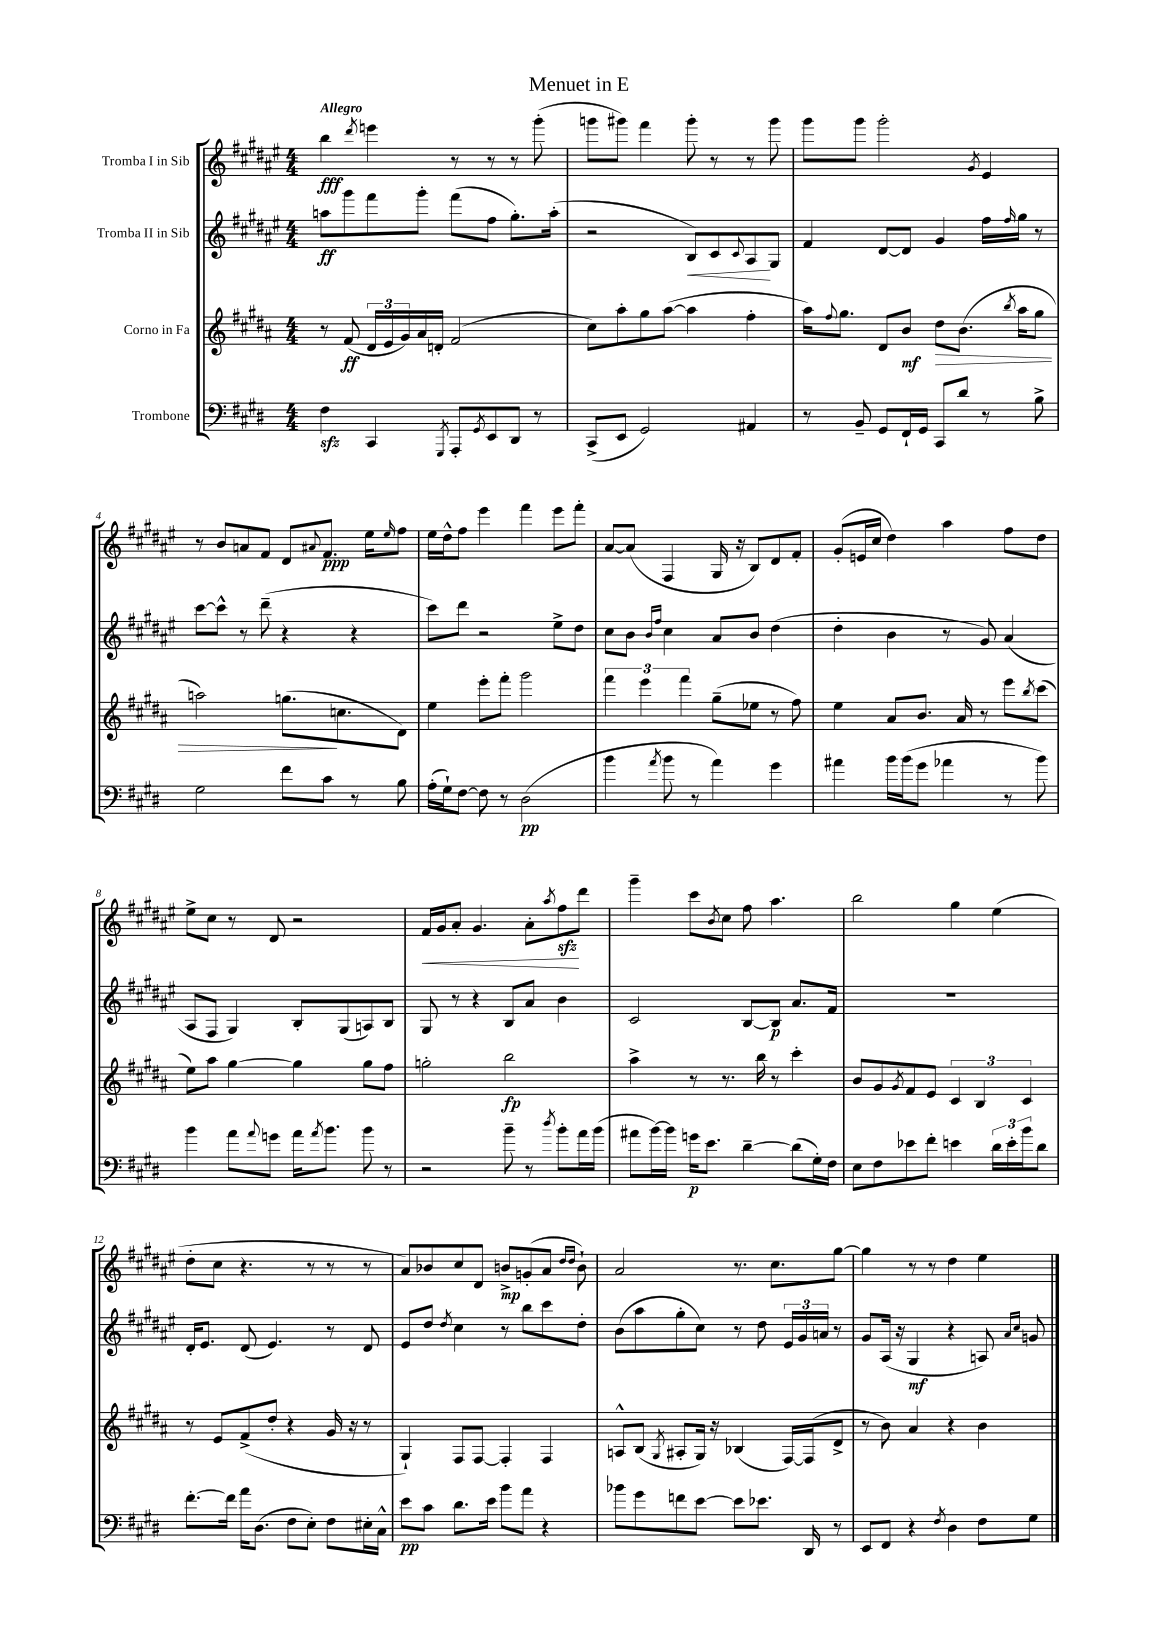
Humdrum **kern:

**kern	**kern	**kern	**kern
*staff4	*staff3	*staff2	*staff1
*clefF4	*clefG2	*clefG2	*clefG2
*k[f#c#g#d#]	*k[f#c#g#d#a#]	*k[f#c#g#d#a#e#]	*k[f#c#g#d#a#e#]
*M4/4	*M4/4	*M4/4	*M4/4
4F#	8r	8aa	4bb
.	(8f#	8ggg#	.
.	.	.	8qddd#
4CC#	24d#	8fff#	4eee
.	24e	.	.
.	24g#)	.	.
.	16a#	8ggg#'	.
.	16d'	.	.
8qGGG#	.	.	.
8AAA'	(2f#	(8fff#	8r
8qGG#	.	.	.
8EE	.	8ff#	8r
8DD#	.	8.gg#')	8r
8r	.	.	(8ggg#'
.	.	(16aa'	.
=	=	=	=
(8CC#^	8cc#)	2r	8ggg
8EE	8aa#'	.	8ggg#)
2GG#)	8gg#	.	4fff#
.	([8aa#	.	.
.	4aa#]	8B)	8ggg#'
.	.	8c#	8r
.	.	8qqc#	.
4AA#	4ff#'	8A#	8r
.	.	8G#	8ggg#
=	=	=	=
8r	16aa#)	4f#	8ggg#
.	8qqff#	.	.
.	8.gg#	.	.
8BB~	.	.	8ggg#
8GG#	8d#	[8d#	2ggg#'
16FF#`	8b	8d#]	.
16GG#	.	.	.
8CC#	8dd#	4g#	.
8d#	(8.b	.	.
.	.	.	8qg#
8r	.	16ff#	4e#
.	8qbb	16qqff#	.
.	16aa#	16gg#	.
8B^	8gg#	8r	.
=	=	=	=
2G#	2aa)	[8ccc#	8r
.	.	8ccc#^^]	8b
.	.	8r	8a
.	.	(8ddd#~	8f#
8f#	(8.gg	4r	8d#
.	.	.	8qqa#
8c#	.	.	8.f#
.	8.cc	.	.
8r	.	4r	.
.	.	.	16ee#
.	.	.	16qqee#
8B	8d#)	.	8ff#
=	=	=	=
(16A'	4ee	8ccc#)	16ee#
16G#`)	.	.	16dd#^^
[8F#	.	8ddd#	8ff#
8F#]	8eee'	2r	4eee#
8r	8fff#'	.	.
(2D#	2ggg#	.	4fff#
.	.	8ee#^	8eee#
.	.	8dd#	8fff#'
=	=	=	=
4b	6fff#	8cc#	[8a#
.	.	8b	(8a#]
.	6eee	.	.
.	.	16qqb	.
8qa	.	16qqff#	.
8b	.	4cc#	4F#
.	6fff#	.	.
8r	.	.	.
4a)	(8gg#~	8a#	16G#
.	.	.	16r
.	8ee-	8b	8B)
4g#	8r	(4dd#	8d#
.	8ff#)	.	8f#'
=	=	=	=
4a#	4ee	4dd#'	(8g#'
.	.	.	16e
.	.	.	16cc#
16b	8a#	4b	4dd#)
(16b	.	.	.
8g#	8.b	.	.
4a-	.	8r	4aa#
.	16a#	.	.
.	8r	8g#)	.
8r	8eee	(4a#	8ff#
.	8qbb	.	.
8b)	(8ccc#	.	8dd#
=	=	=	=
4b	8ee)	8A#	8ee#^
.	8aa#	8F#	8cc#
8a	[4gg#	4G#)	8r
8qqa	.	.	.
8g	.	.	8d#
16a	4gg#]	8B'	2r
8qa	.	.	.
8.b	.	.	.
.	.	(8G#	.
8b	8gg#	8A)	.
8r	8ff#	8B	.
=	=	=	=
2r	2gg'	8G#	16f#
.	.	.	16g#
.	.	8r	8a#'
.	.	4r	4.g#
8b~	2bb	8B	.
8r	.	8a#	8a#'
8qdd#	.	.	8qaa#
8b'	.	4b	8ff#
16a	.	.	8ddd#
(16b	.	.	.
=	=	=	=
8a#	4aa#^	2c#	4ggg#~
[16b)	.	.	.
16b]	.	.	.
16g	8r	.	8ccc#
8.e	.	.	.
.	.	.	8qb
.	8.r	.	8cc#
[4d#~	.	[8B	8ff#
.	16bb	.	.
.	8r	8B]	4.aa#
(8d#]	4ccc#'	8.a#	.
16G#')	.	.	.
16F#	.	16f#	.
=	=	=	=
8E	8b	1r	2bb
8F#	8g#	.	.
.	8qg#	.	.
8e-	8f#	.	.
8f#'	8e	.	.
4e	6c#	.	4gg#
.	6B	.	.
24d#	.	.	(4ee#
24e'	.	.	.
24b	6c#	.	.
8d#	.	.	.
=	=	=	=
[8.f#'	8r	16d#'	8dd#'
.	.	8.e#	.
.	8e	.	8cc#
16f#]	.	.	.
16a	(8f#^	(8d#	4.r
(8.D#	.	.	.
.	8dd#'	4.e#)	.
8F#	4r	.	.
8E')	.	.	8r
8F#	16g#	8r	8r
.	16r	.	.
16E#'	8r	8d#	8r
16C#^^	.	.	.
=	=	=	=
8e	4G#`)	8e#	8a#)
8c#	.	8dd#	8b-
.	.	8qdd#	.
8.d#	8F#	4cc#	8cc#
.	[8F#	.	8d#
16e	.	.	.
8b	4F#']	8r	8b^
8a	.	8bb	(8g'
4r	4F#	8ccc#	8a#
.	.	.	16qqdd#
.	.	.	16qqdd#
.	.	8dd#'	8b`)
=	=	=	=
8b-	8A^^	(8b	2a#
8g#	(8B	8aa#	.
.	8qG#	.	.
8f	8A#'	8gg#'	.
[8e	16G#)	8cc#)	.
.	16r	.	.
8e]	(4B-	8r	8.r
8.e-	.	8dd#	.
.	.	.	8.cc#
.	[16F#)	24e#	.
.	.	24g#	.
16DD#	(16F#]	.	.
.	.	24a	.
8r	8d#^	8r	[8gg#
=	=	=	=
8EE	8r	8g#	4gg#]
8FF#	8b)	(16A#	.
.	.	16r	.
4r	4a#	4G#	8r
.	.	.	8r
8qF#	.	.	.
4D#	4r	4r	4dd#
8F#	4b	8A)	4ee#
.	.	16qqa#	.
.	.	16qqcc#	.
8G#	.	8g	.
==	==	==	==
*-	*-	*-	*-
